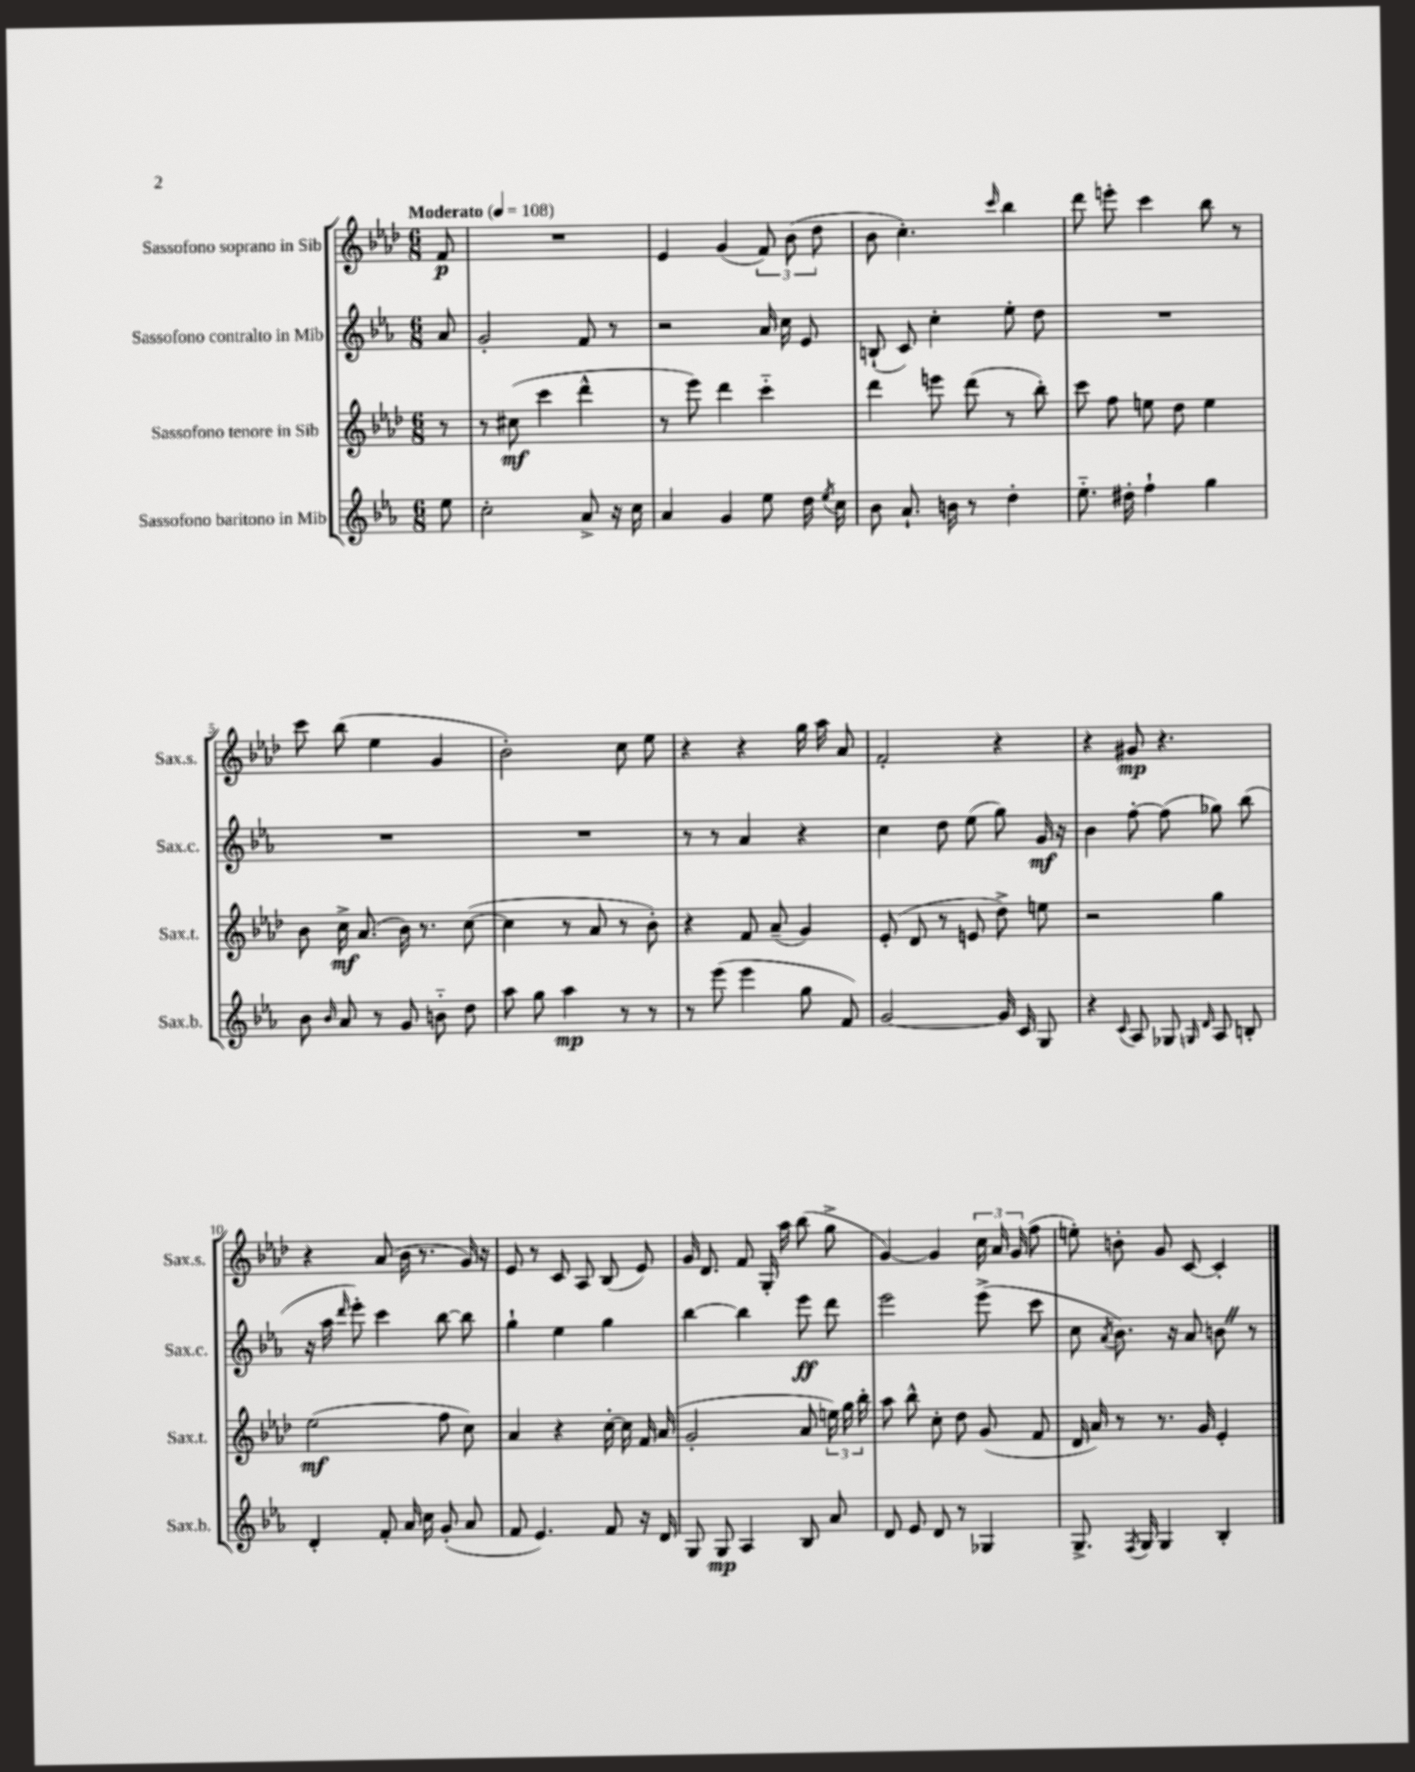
<<
\new StaffGroup <<
\new Staff = "s0" \with { instrumentName = "Sassofono soprano in Sib" shortInstrumentName = "Sax.s." } {
    \clef treble \key aes \major \numericTimeSignature \time 6/8 \partial 8 \tempo "Moderato" 4 = 108
    \autoBeamOff f'8\p |
    R2. |
    ees'4 g'4( \tuplet 3/2 { f'8) bes'8( des''8 } |
    bes'8 c''4.-.) \grace { c'''16 } bes''4 |
    des'''8 e'''8-. c'''4 bes''8 r8 |
    c'''8 bes''8( ees''4 g'4 |
    bes'2-.) c''8 ees''8 |
    r4 r4 g''16 aes''16 aes'8 |
    f'2-. r4 |
    r4 gis'8\mp r4. |
    r4 aes'8( bes'16 r8. g'16) r16 |
    ees'8 r8 c'8 aes8 bes8( ees'8) |
    g'16 des'8. f'8 g16-. aes''16 bes''8( g''8-> |
    g'4~) g'4 \tuplet 3/2 { c''16 aes'16 g'16( } f''8 |
    e''8-.) b'8-. g'8 c'8~ c'4-. \bar "|." |
}
\new Staff = "s1" \with { instrumentName = "Sassofono contralto in Mib" shortInstrumentName = "Sax.c." } {
    \clef treble \key ees \major \numericTimeSignature \time 6/8 \partial 8
    \autoBeamOff aes'8 |
    g'2-. f'8 r8 |
    r2 aes'16 c''16 ees'8 |
    b8-!( c'8) c''4-. ees''8-. d''8 |
    R2. |
    R2. |
    R2. |
    r8 r8 aes'4 r4 |
    c''4 d''8 ees''8( g''8) g'16\mf r16 |
    bes'4 f''8~-. f''8( ges''8) bes''8( |
    r16 aes''16 \grace { d'''16 } ees'''8-.) c'''4 bes''8~ bes''8 |
    g''4-! ees''4 g''4 |
    bes''4~ bes''4 ees'''8\ff d'''8 |
    ees'''2 ees'''8->( c'''8 |
    c''8 \acciaccatura { aes'8 } bes'8.) r16 aes'8 b'8 \once \override BreathingSign.text = \markup { \musicglyph "scripts.caesura.straight" } \breathe r8 \bar "|." |
}
\new Staff = "s2" \with { instrumentName = "Sassofono tenore in Sib" shortInstrumentName = "Sax.t." } {
    \clef treble \key aes \major \numericTimeSignature \time 6/8 \partial 8
    \autoBeamOff r8 |
    r8 cis''8\mf( c'''4 des'''4-^ |
    r8 ees'''8) des'''4 c'''4-_ |
    des'''4 e'''8 des'''8( r8 bes''8-.) |
    c'''8 f''8 e''8 des''8 e''4 |
    bes'8 c''16->\mf aes'8.( bes'16) r8. c''8~( |
    c''4 r8 aes'8 r8 bes'8-.) |
    r4 f'8 aes'8--( g'4) |
    ees'8-.( des'8 r8 e'8 des''8->) e''8 |
    r2 g''4 |
    ees''2\mf( f''8 c''8) |
    aes'4 r4 c''16~-. c''16 f'16 aes'16( |
    g'2-. aes'8 \tuplet 3/2 { e''16) g''16 bes''16-. } |
    aes''8 bes''8-^ c''8-. des''8 g'8( f'8 |
    des'16 aes'16) r8 r8. g'16 ees'4-. \bar "|." |
}
\new Staff = "s3" \with { instrumentName = "Sassofono baritono in Mib" shortInstrumentName = "Sax.b." } {
    \clef treble \key ees \major \numericTimeSignature \time 6/8 \partial 8
    \autoBeamOff ees''8 |
    c''2-. aes'8-> r16 c''16 |
    aes'4 g'4 ees''8 d''16 \acciaccatura { ees''8 } c''16 |
    bes'8 aes'8.-! b'16 r8 d''4-. |
    ees''8.-_ dis''16-. f''4-! g''4 |
    bes'8 \grace { bes'16 } aes'8 r8 g'8 b'8-_ d''8 |
    aes''8 g''8 aes''4\mp r8 r8 |
    r8 ees'''8( ees'''4 g''8 f'8) |
    g'2~ g'16 c'16 g8 |
    r4 \appoggiatura { c'8 } aes8 ges8 \grace { g16 d'16 } aes8 b8-. |
    d'4-. f'8-. aes'16 c''16 g'8-.( aes'8 |
    f'8 ees'4.) f'8 r16 d'16 |
    g8 g8\mp aes4 bes8 aes'8 |
    d'8 ees'8 d'8 r8 ges4 |
    g8.-> \acciaccatura { f8 } g16 g4 bes4-. \bar "|." |
}
>>
>>
